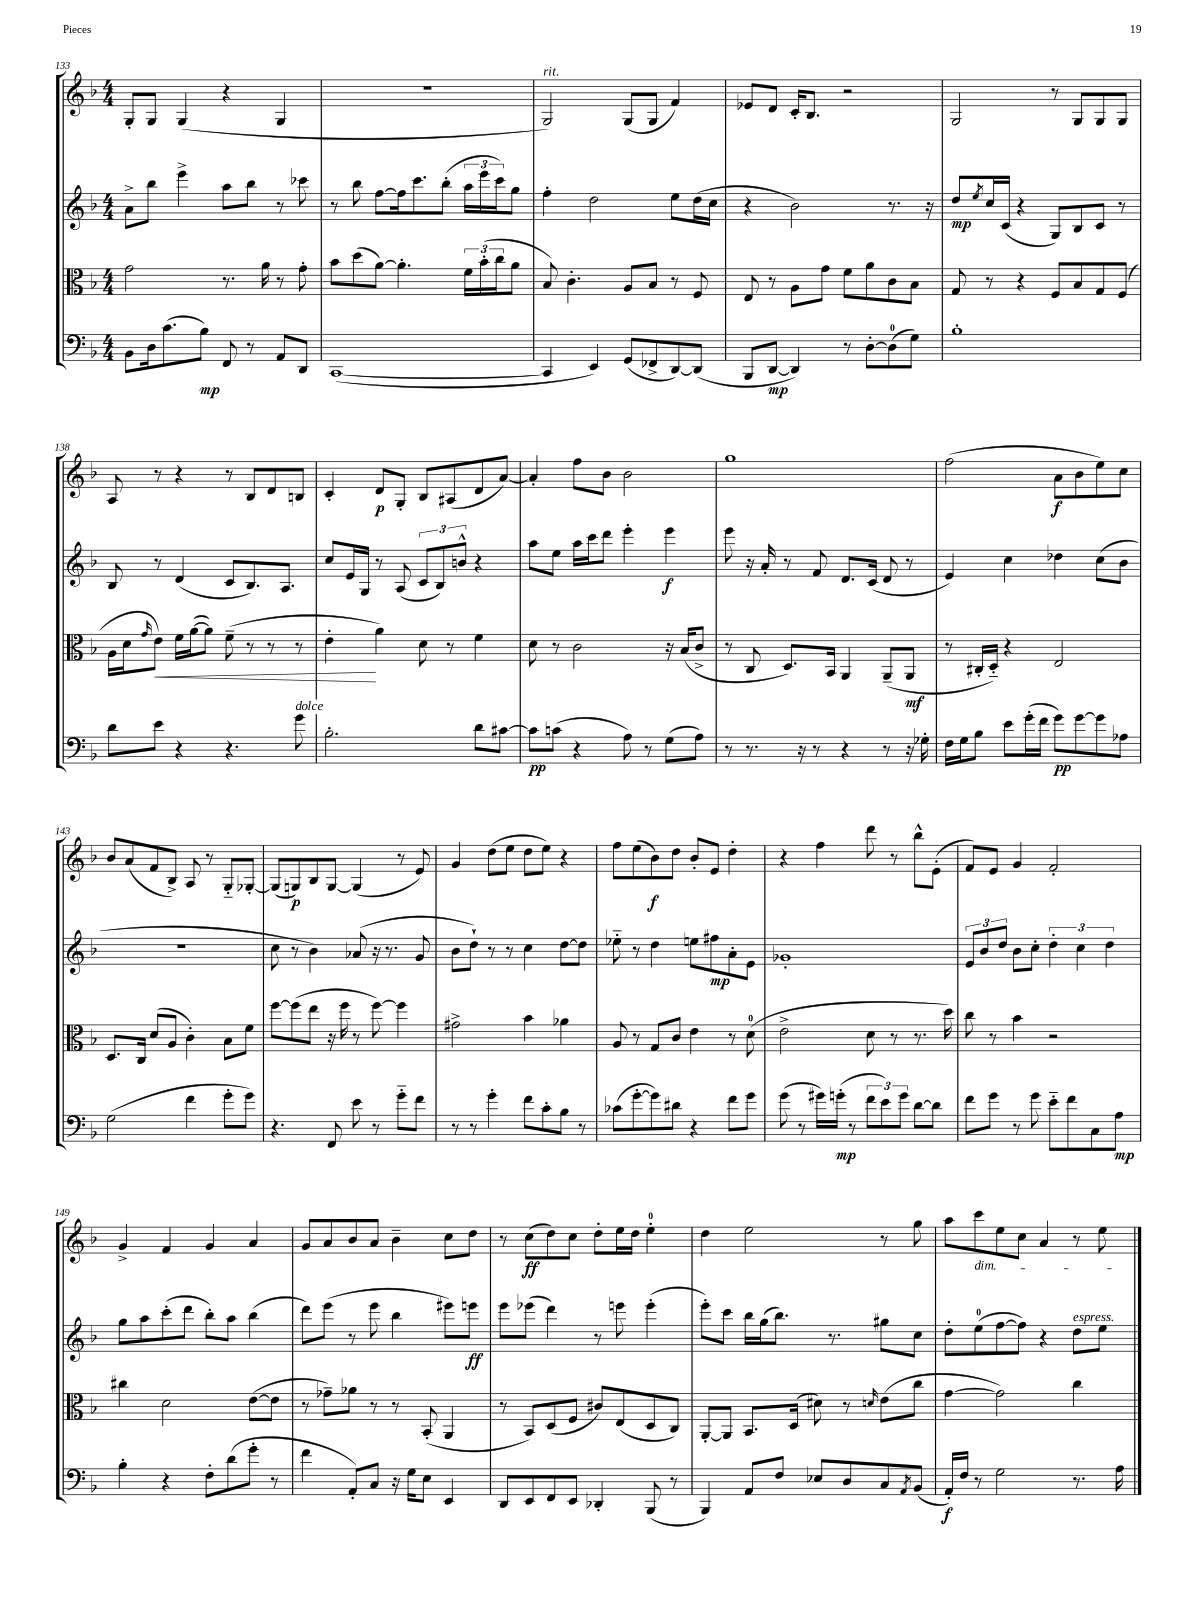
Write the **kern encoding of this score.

**kern	**dynam	**kern	**dynam	**kern	**dynam	**kern	**dynam
*part4	*part4	*part3	*part3	*part2	*part2	*part1	*part1
*staff4	*staff4	*staff3	*staff3	*staff2	*staff2	*staff1	*staff1
*clefF4	*	*clefC3	*	*clefG2	*	*clefG2	*
*k[b-]	*	*k[b-]	*	*k[b-]	*	*k[b-]	*
*M4/4	*	*M4/4	*	*M4/4	*	*M4/4	*
=133	=133	=133	=133	=133	=133	=133	=133
8BB-\L	.	2g\	.	8a^\L	.	8G'/L	.
16D\k	.	.	.	8bb-\J	.	8G/J	.
(8.c\	.	.	.	.	.	.	.
.	.	.	.	4eee^\	.	(4G/	.
8B-\J)	mp	.	.	.	.	.	.
8FF/	.	8.r	.	8aa\L	.	4r	.
8r	.	.	.	8bb-\J	.	.	.
.	.	16a\	.	.	.	.	.
8AA/L	.	8r	.	8r	.	4G/	.
8DD/J	.	8g'\	.	8ccc-X\	.	.	.
=134	=134	=134	=134	=134	=134	=134	=134
([1CC	.	8b-\L	.	8r	.	1r	.
.	.	(8dd\	.	8bb-\	.	.	.
.	.	[8a\J)	.	[8ff\L	.	.	.
.	.	4.a'\]	.	16ff\k]	.	.	.
.	.	.	.	8.ccc\	.	.	.
.	.	.	.	(8bb-'\J	.	.	.
.	.	24f\LL	.	24aa\LL	.	.	.
.	.	(24b-'\	.	24eee\	.	.	.
.	.	24cc\J	.	24ccc\J)	.	.	.
.	.	8a\J	.	8gg\J	.	.	.
=135	=135	=135	=135	=135	=135	=135	=135
!	!	!	!	!	!	!LO:TX:a:i:t=rit.	!
4CC/]	.	8B-/)	.	4ff'\	.	2G/)	.
.	.	4.c'\	.	.	.	.	.
4EE/)	.	.	.	2dd\	.	.	.
(8GG/L	.	8A/L	.	.	.	(8G/L	.
8FF-X^/	.	8B-/J	.	.	.	8G/J	.
[8DD/)	.	8r	.	8ee\L	.	4f/)	.
(8DD/J]	.	8F/	.	(16dd\L	.	.	.
.	.	.	.	16cc\JJ	.	.	.
=136	=136	=136	=136	=136	=136	=136	=136
8BBB-/L	.	8E/	.	4r	.	8e-X/L	.
[8DD/J	mp	8r	.	.	.	8d/J	.
4DD/])	.	8A\L	.	2b-\)	.	16c'/KL	.
.	.	.	.	.	.	8.B-/J	.
.	.	8g\J	.	.	.	.	.
8r	.	8f\L	.	.	.	2r	.
[8D'\L	.	8a\	.	.	.	.	.
(8D\]	.	8c\	.	8.r	.	.	.
8G\J)	.	8B-\J	.	.	.	.	.
.	.	.	.	16r	.	.	.
=137	=137	=137	=137	=137	=137	=137	=137
1B-'	.	8G/	.	8dd/L	mp	2G/	.
.	.	.	.	8qee/	.	.	.
.	.	8r	.	16cc/L	.	.	.
.	.	.	.	(16c/JJ	.	.	.
.	.	4r	.	4r	.	.	.
.	.	8F/L	.	8G/L)	.	8r	.
.	.	8B-/	.	8B-/	.	8G/L	.
.	.	8G/	.	8c/J	.	8G/	.
.	.	(8F/J	.	8r	.	8G/J	.
!!LO:LB:g=z
=138	=138	=138	=138	=138	=138	=138	=138
8d\L	.	16A\LL	.	8B-/	.	8A/	.
.	.	16d\J	.	.	.	.	.
.	.	16qqg/	.	.	.	.	.
!	!	!	!LO:HP:b	!	!	!	!
8e\J	.	8e\J)	<	8r	.	8r	.
4r	.	16f\LL	.	(4d/	.	4r	.
.	.	([16a\J	.	.	.	.	.
.	.	8a\J])	.	.	.	.	.
4.r	.	(8f~\	.	8c/L	.	8r	.
.	.	8r	.	8.B-/)	.	8B-/L	.
.	.	8r	.	.	.	8d/	.
.	.	.	.	8.A/J	.	.	.
!LO:TX:a:i:t=dolce	!	!	!	!	!	!	!
8g\	.	8r	.	.	.	8Bn/J	.
=139	=139	=139	=139	=139	=139	=139	=139
2.B-'\	.	4e'\	.	8cc/L	.	4c'/	.
.	.	.	.	16e/L	.	.	.
.	.	.	.	16G/JJ	.	.	.
.	.	4a\)	[	8r	.	8d/L	p
.	.	.	.	(8A/	.	8G'/J	.
.	.	8d\	.	12c/L	.	8B-/L	.
.	.	.	.	12B-/)	.	.	.
.	.	8r	.	.	.	(8A#X/	.
.	.	.	.	12bn^^/J	.	.	.
8d\L	.	4f\	.	4r	.	8d/	.
[8c#X\J	.	.	.	.	.	[8a/J)	.
=140	=140	=140	=140	=140	=140	=140	=140
8c#\L]	pp	8d\	.	8aa\L	.	4a'/]	.
(8cn\J	.	8r	.	8ee\J	.	.	.
4r	.	2c\	.	16aa\LL	.	8ff\L	.
.	.	.	.	16ccc\J	.	.	.
.	.	.	.	8ddd\J	.	8b-\J	.
8A\)	.	.	.	4eee'\	.	2b-\	.
8r	.	.	.	.	.	.	.
(8G\L	.	16r	.	4eee\	f	.	.
.	.	(16B-/KL	.	.	.	.	.
8A\J)	.	8c^/J	.	.	.	.	.
=141	=141	=141	=141	=141	=141	=141	=141
8r	.	8r	.	8eee\	.	1gg	.
8.r	.	8C/	.	16r	.	.	.
.	.	.	.	16a'/	.	.	.
.	.	8.D/L)	.	8r	.	.	.
16r	.	.	.	.	.	.	.
8r	.	.	.	8f/	.	.	.
.	.	16BB-/Jk	.	.	.	.	.
4r	.	4AA/	.	8.d/L	.	.	.
.	.	.	.	(16c/Jk	.	.	.
8r	.	(8AA~/L	.	8d/	.	.	.
16r	.	8AA/J	mf	8r	.	.	.
16G-X'\	.	.	.	.	.	.	.
=142	=142	=142	=142	=142	=142	=142	=142
16F\LL	.	8r	.	4e/)	.	(2ff\	.
16G\J	.	.	.	.	.	.	.
8B-\J	.	16C#X'/LL	.	.	.	.	.
.	.	16D/JJ)	.	.	.	.	.
8e\L	.	4r	.	4cc\	.	.	.
(16g'\L	.	.	.	.	.	.	.
16f\JJ	.	.	.	.	.	.	.
8g\L)	pp	2E/	.	4dd-X\	.	8a\L	f
[8g\	.	.	.	.	.	8b-\	.
8g\]	.	.	.	(8cc\L	.	8ee\)	.
8A-X\J	.	.	.	8b-\J	.	8cc\J	.
!!LO:LB:g=z
=143	=143	=143	=143	=143	=143	=143	=143
(2G\	.	8.D/L	.	1r	.	8b-/L	.
.	.	.	.	.	.	(8a/	.
.	.	16C/Jk	.	.	.	.	.
.	.	(8d/L	.	.	.	8f/	.
.	.	8A/J	.	.	.	8B-^/J)	.
4f\	.	4c'\)	.	.	.	8A/	.
.	.	.	.	.	.	8r	.
8g'\L	.	8B-\L	.	.	.	8G/L	.
8g\J)	.	8f\J	.	.	.	[8G-X'/J	.
=144	=144	=144	=144	=144	=144	=144	=144
4.r	.	[8ff\L	.	8cc\	.	(8G-/L]	.
.	.	(8ff\]	.	8r	.	8Gn/)	p
.	.	8ee\J	.	4b-\)	.	8B-/	.
8FF/	.	16r	.	.	.	[8G/J	.
.	.	16ff\	.	.	.	.	.
8e\	.	8r	.	(8a-X/	.	(4G/]	.
8r	.	[8ff\)	.	16r	.	.	.
.	.	.	.	8.r	.	.	.
8g\L	.	4ff\]	.	.	.	8r	.
8f\J	.	.	.	8g/	.	8e/)	.
=145	=145	=145	=145	=145	=145	=145	=145
8r	.	2g#X^\	.	8b-\L	.	4g/	.
8r	.	.	.	8dd`\J)	.	.	.
4g'\	.	.	.	8r	.	(8dd\L	.
.	.	.	.	8r	.	8ee\J	.
8f\L	.	4b-\	.	4cc\	.	8dd\L	.
8c'\	.	.	.	.	.	8ee\J)	.
8B-\J	.	4a-X\	.	[8dd\L	.	4r	.
8r	.	.	.	8dd\J]	.	.	.
=146	=146	=146	=146	=146	=146	=146	=146
(8c-X\L	.	8A/	.	8ee-X\	.	8ff\L	.
[8g'\	.	8r	.	8r	.	(8ee\	.
8g\])	.	8G/L	.	4dd\	.	8b-\)	f
8d#X\J	.	8c/J	.	.	.	8dd\J	.
4r	.	4e\	.	8een\L	.	8b-'/L	.
.	.	.	.	8ff#X\	mp	8e/J	.
8f\L	.	8r	.	8a'\	.	4dd'\	.
8g\J	.	(8d\	.	8e\J	.	.	.
=147	=147	=147	=147	=147	=147	=147	=147
(8g\	.	2e^\	.	1g-X'	.	4r	.
8r	.	.	.	.	.	.	.
16g#X\LL)	.	.	.	.	.	4ff\	.
(16gn'\JJ	mp	.	.	.	.	.	.
8r	.	.	.	.	.	.	.
12f\L	.	8d\	.	.	.	8ddd\	.
12e\)	.	.	.	.	.	.	.
.	.	8r	.	.	.	8r	.
12g\J	.	.	.	.	.	.	.
[8d\L	.	8.r	.	.	.	8bb-^^\L	.
8d\J]	.	.	.	.	.	(8e'\J	.
.	.	16dd\)	.	.	.	.	.
=148	=148	=148	=148	=148	=148	=148	=148
8f\L	.	8cc\	.	12e/L	.	8f/L)	.
.	.	.	.	12b-/	.	.	.
8g\J	.	8r	.	.	.	8e/J	.
.	.	.	.	12dd/J	.	.	.
8r	.	4b-\	.	8b-\L	.	4g/	.
8g\	.	.	.	8cc'\J	.	.	.
8e\L	.	2r	.	6dd'\	.	2f'/	.
8f\	.	.	.	.	.	.	.
.	.	.	.	6cc\	.	.	.
8C\	.	.	.	.	.	.	.
.	.	.	.	6dd\	.	.	.
8A\J	mp	.	.	.	.	.	.
!!LO:LB:g=z
=149	=149	=149	=149	=149	=149	=149	=149
4B-'\	.	4cc#X\	.	8gg\L	.	4g^/	.
.	.	.	.	8aa\	.	.	.
4r	.	2d\	.	(8ccc'\	.	4f/	.
.	.	.	.	8ddd\J	.	.	.
8F'\L	.	.	.	8bb-'\L)	.	4g/	.
(8d\	.	.	.	8aa\J	.	.	.
8g'\J	.	([8e\L	.	(4bb-\	.	4a/	.
8r	.	8e\J]	.	.	.	.	.
=150	=150	=150	=150	=150	=150	=150	=150
4f\	.	8r	.	8ddd\L)	.	8g/L	.
.	.	8g-X~\L)	.	(8eee\J	.	8a/	.
8AA'/L)	.	8a-X\J	.	8r	.	8b-/	.
8C/J	.	8r	.	8eee\	.	8a/J	.
16r	.	8r	.	4bb-\	.	4b-~\	.
16G\KL	.	.	.	.	.	.	.
8E\J	.	(8BB-'/	.	.	.	.	.
4EE/	.	4AA/	.	8eee#X\L)	.	8cc\L	.
.	.	.	.	8eeen\J	ff	8dd\J	.
=151	=151	=151	=151	=151	=151	=151	=151
8DD/L	.	8r	.	8eee\L	.	8r	.
8EE/	.	8BB-/L)	.	(8eee-X\J	.	(8cc\L	ff
8FF/	.	(8D/	.	4ddd\)	.	8dd\)	.
8EE/J	.	8F/J	.	.	.	8cc\J	.
4DD-X'/	.	8c#X/L)	.	8r	.	8dd'\L	.
.	.	(8E/	.	8eeen\	.	16ee\L	.
.	.	.	.	.	.	16dd\JJ	.
(8BBB-/	.	8D/	.	(4eee'\	.	4ee'\	.
8r	.	8C/J)	.	.	.	.	.
=152	=152	=152	=152	=152	=152	=152	=152
4BBB-/)	.	[8AA'/L	.	8eee'\L)	.	4dd\	.
.	.	8AA/J]	.	8ccc\J	.	.	.
8AA/L	.	8.BB-/L	.	16bb-\LL	.	2ee\	.
.	.	.	.	(16gg\J	.	.	.
8F/J	.	.	.	8.bb-\J)	.	.	.
.	.	(16D/Jk	.	.	.	.	.
8E-X/L	.	8d#X\)	.	.	.	.	.
.	.	.	.	8.r	.	.	.
8D/	.	8r	.	.	.	.	.
.	.	16qqdn/	.	.	.	.	.
8C/	.	(8e\L	.	8gg#X\L	.	8r	.
8qAA/	.	.	.	.	.	.	.
(8BB-/J	.	8cc\J	.	8cc\J	.	8gg\	.
=153	=153	=153	=153	=153	=153	=153	=153
16AA'/LL)	f	[4g\	.	8dd'\L	.	8aa\L	.
16F/JJ	.	.	.	.	.	.	.
!	!	!	!	!	!	!LO:TX:b:i:t=dim.	!
8r	.	.	.	(8ee\	.	8ccc\	.
2G\	.	2g\])	.	[8ff\	.	8ee\	.
.	.	.	.	8ff\J])	.	8cc\J	.
.	.	.	.	4r	.	4a/	.
!	!	!	!	!LO:TX:a:i:t=espress.	!	!	!
8.r	.	4cc\	.	8dd\L	.	8r	.
.	.	.	.	8ee\J	.	8ee\	.
16A\	.	.	.	.	.	.	.
==	==	==	==	==	==	==	==
*-	*-	*-	*-	*-	*-	*-	*-
